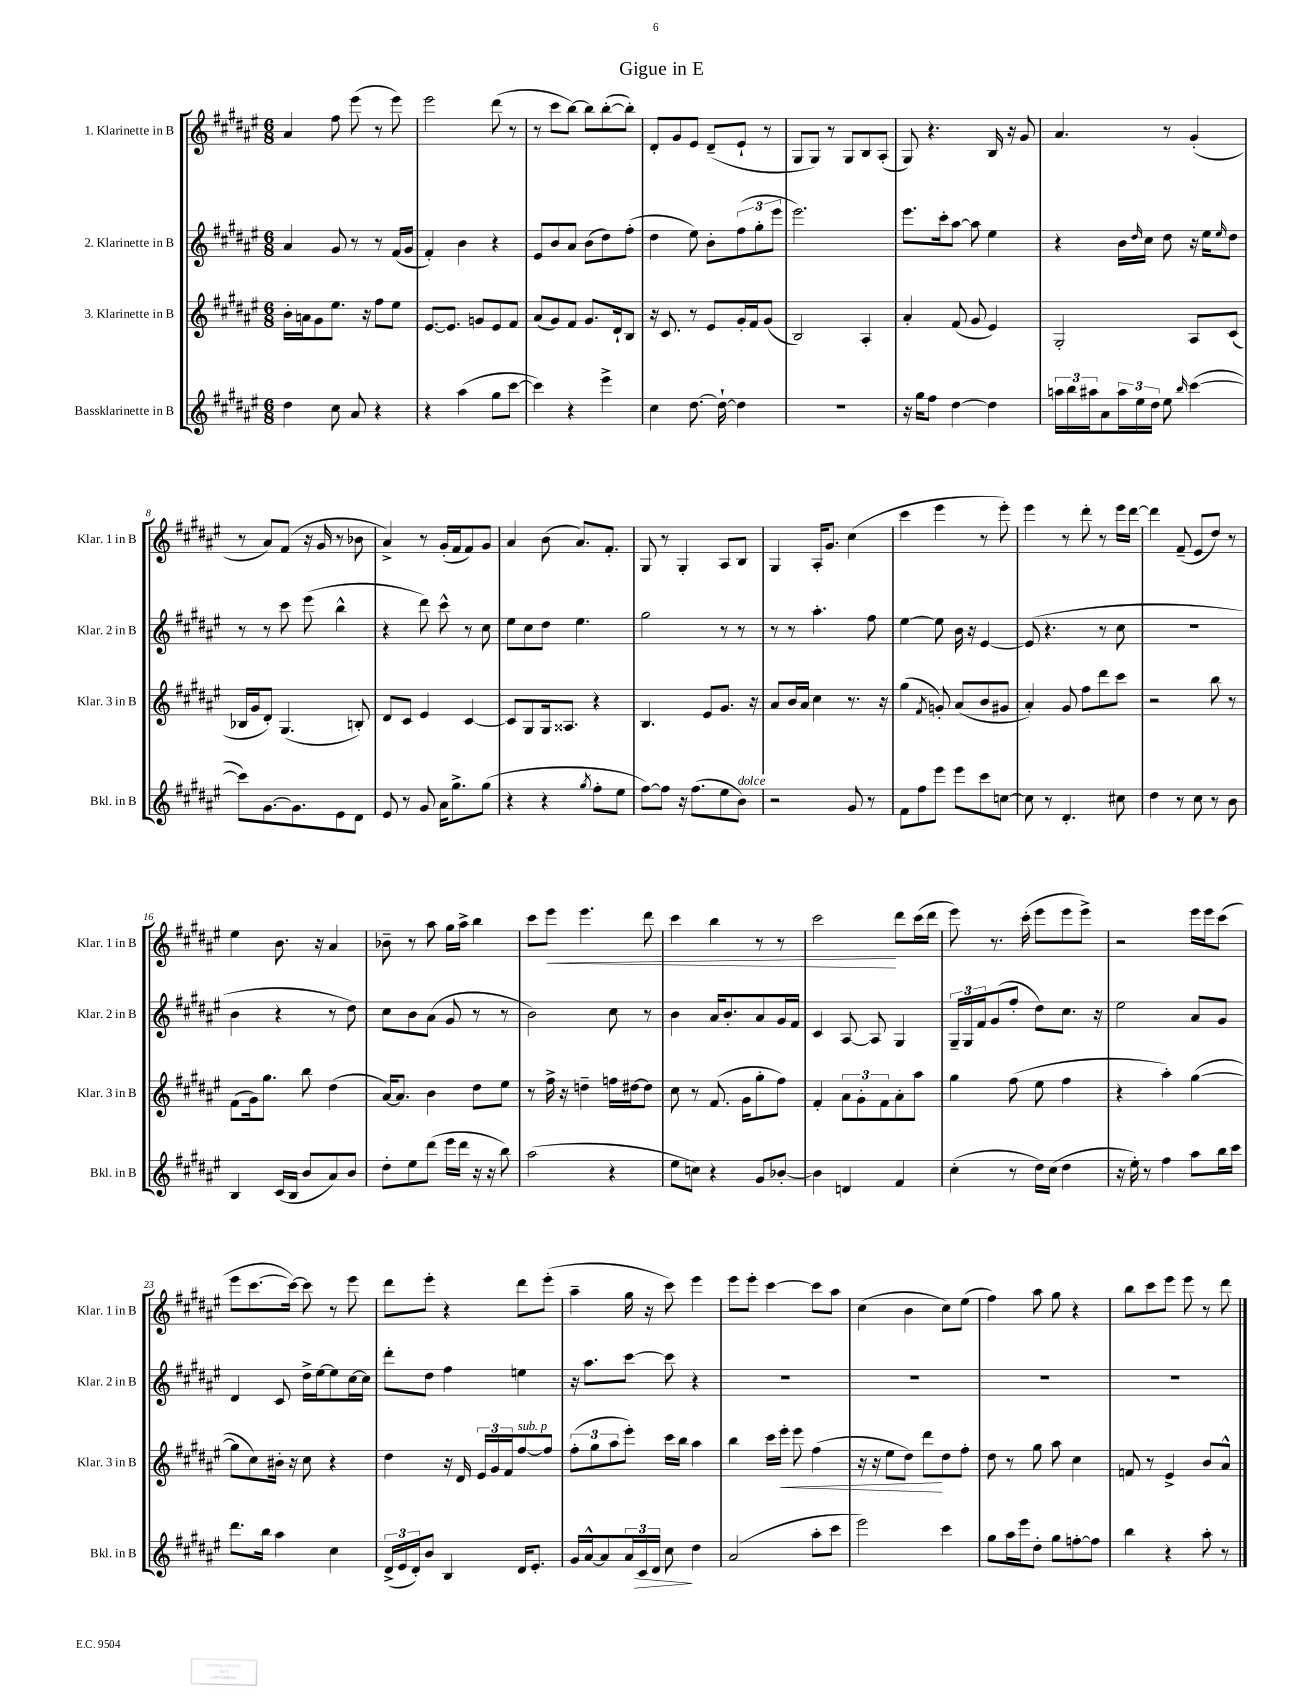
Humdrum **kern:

**kern	**kern	**kern	**kern
*staff4	*staff3	*staff2	*staff1
*clefG2	*clefG2	*clefG2	*clefG2
*k[f#c#g#d#a#e#]	*k[f#c#g#d#a#e#]	*k[f#c#g#d#a#e#]	*k[f#c#g#d#a#e#]
*M6/8	*M6/8	*M6/8	*M6/8
4dd#\	16b'\LL	4a#/	4a#/
.	16a\J	.	.
.	8g#\	.	.
8cc#\	8.ee#\J	8g#/	8ff#\
8a#/	.	8r	(8eee#\
.	16r	.	.
4r	8ff#\L	8r	8r
.	8ee#\J	(16f#/LL	8eee#\)
.	.	16g#/JJ	.
=	=	=	=
4r	[8.e#/L	4f#'/)	2eee#\
.	8.e#/]J	.	.
(4aa#\	.	4b\	.
.	8g/L	.	.
8gg#\L	8e#/	4r	(8ddd#\
[8ccc#\J	8f#/J	.	8r
=	=	=	=
4ccc#\])	(8a#/L	8e#/L	8r
.	8g#/)	8b/	8ccc#\L
4r	8f#/J	8a#/J	[8bb\J)
.	8.g#/L	(8b\L	8bb\]L
4eee#^\	.	8dd#\)	([8bb'\
.	16d#`/k	.	.
.	8B/J	(8ff#'\J	8bb'\]J)
=	=	=	=
4cc#\	16r	4dd#\	8d#'/L
.	8.c#/	.	.
.	.	.	8g#/
[8.dd#\	8r	8ee#\)	8e#/J
.	8e#/L	8b'\L	(8d#~/L
16dd#`\_	.	.	.
4dd#\]	16g#'/L	(12ff#\	8e#`/J
.	16f#/J	.	.
.	.	12gg#'\	.
.	(8g#/J	.	8r
.	.	12eee#\J	.
=	=	=	=
2.r	2B/)	2.eee#\)	8G#/L
.	.	.	8G#/J)
.	.	.	8r
.	.	.	8G#/L
.	4A#'/	.	8B/
.	.	.	(8A#'/J
=	=	=	=
16r	4a#'/	8.eee#\L	8G#/)
16gg#\LK	.	.	.
8ff#\J	.	.	4.r
.	.	16ccc#'\k	.
[4dd#\	(8f#/	[8aa#\J	.
.	8g#/	8aa#\]	.
4dd#\]	4e#/)	4ee#\	16B/
.	.	.	16r
.	.	.	8g#/
=	=	=	=
24aa\LL	2G#'/	4r	4.a#/
24bb\	.	.	.
24aa#\J	.	.	.
8a#\	.	.	.
24aa#\L	.	16b\LL	.
24ee#\	.	.	.
.	.	16qqdd#/	.
.	.	16cc#\JJ	.
24dd#\JJ	.	.	.
8ee#\	.	8dd#\	8r
16qqbb/	.	.	.
([4ccc#\	8A#/L	16r	(4g#'/
.	.	16ee#\LK	.
.	.	16qqee#/	.
.	(8c#/J	8dd#\J	.
=	=	=	=
8ccc#\]L)	16B-/LL	8r	8r
.	16g#/J	.	.
[8.g#\	8d#'/J)	8r	8a#/L)
.	(4.G#/	8ccc#\	(8f#/J
8.g#\]	.	.	.
.	.	(8eee#\	16r
.	.	.	16g#/
8e#\	.	4bb^^\	8r
8d#\J	8B'/)	.	8b-\
=	=	=	=
8e#/	8d#/L	4r	4a#^/)
8r	8c#/J	.	.
8g#/	4e#/	8ddd#\)	8r
16a#\LK	.	8ccc#^^\	(16g#'/LL
8.gg#^\	.	.	16f#/J
.	[4c#/	8r	8f#/)
(8gg#\J	.	8cc#\	8g#/J
=	=	=	=
4r	8c#/]L	8ee#\L	4a#/
.	8G#/	8cc#\	.
4r	16G#/k	8dd#\J	(8b\
.	8.A##/J	.	.
.	.	4.ee#\	8.a#/L)
8qgg#/	.	.	.
8ff#'\L	4r	.	.
.	.	.	8.f#'/J
8ee#\J	.	.	.
=	=	=	=
[8ff#\L)	4.B/	2gg#\	8G#/
8ff#\]J	.	.	8r
16r	.	.	4G#'/
(8.ff#\L	.	.	.
.	8e#/L	.	.
8ee#\	8.g#/J	8r	8A#/L
8b\J)	.	8r	8B/J
.	16r	.	.
=	=	=	=
2r	8a#/L	8r	4G#/
.	16b/L	8r	.
.	16a#/JJ	.	.
.	4cc#\	4.aa#'\	16A#'/LK
.	.	.	8.g#/J
8g#/	8.r	.	(4cc#\
8r	.	8ff#\	.
.	16r	.	.
=	=	=	=
8f#\L	(4gg#\	[4ee#\	4ccc#\
8ff#\	.	.	.
.	8qf#/	.	.
8eee#\J	8g'/)	8ee#\]	4eee#\
8eee#\L	(8a#/L	16b\	.
.	.	16r	.
8ccc#\	8b/	[4e#/	8r
[8cc\J	8g#/J	.	8eee#'\)
=	=	=	=
8cc\]	4a#'/)	(8e#/]	4eee#\
8r	.	4.r	.
4.d#'/	8g#/	.	8r
.	8ff#\L	.	8ddd#'\
.	8ddd#\	8r	8r
8cc#\	8ccc#\J	8cc#\	16eee#\LL
.	.	.	[16ddd#\JJ
=	=	=	=
4dd#\	2r	2.r	4ddd#\]
8r	.	.	(8f#~/
8cc#\	.	.	8e#/L
8r	8bb\	.	8dd#/J)
8b\	8r	.	8r
=	=	=	=
4B/	(8f#\L	4b\	4ee#\
.	16g#\k)	.	.
.	8.gg#\J	.	.
(16c#/LL	.	4r	8.b\
16B/JJ	.	.	.
8b/L	8bb\	.	.
.	.	.	16r
8a#/)	(4dd#\	8r	4a#/
8b/J	.	8dd#\)	.
=	=	=	=
8dd#'\L	[16a#/LK)	8cc#\L	8b-~\
.	8.a#/]J	.	.
8ee#\	.	8b\	8r
(8ddd#\J	4b\	(8a#\J	8aa#\
16eee#\LL	.	8g#/	16gg#\LL
16ddd#\JJ	.	.	16aa#^\JJ
16r	8dd#\L	8r	4bb\
16r	.	.	.
8bb\)	8ee#\J	8r	.
=	=	=	=
(2aa#\	8r	2b\)	8ccc#\L
.	16ff#^\	.	8eee#\J
.	16r	.	.
.	4dd~\	.	4.eee#\
4r	16ff\LL	8cc#\	.
.	[16dd#\J	.	.
.	8dd#\]J	8r	8ddd#\
=	=	=	=
8ee#\L	8cc#\	4b\	4ccc#\
8cc\J)	8r	.	.
4r	(8.f#/	16a#/LK	4bb\
.	.	8.b'/	.
.	16g#\LK	.	.
8g#/L	8gg#'\	8a#/	8r
[8b-'/J	8ff#\J)	16g#/L	8r
.	.	16f#/JJ	.
=	=	=	=
4b-\]	4f#'/	4c#/	2ccc#\
4d/	12a#\L	[8A#/	.
.	12g#'\	.	.
.	.	8A#/]	.
.	12f#\	.	.
4f#/	8a#'\	4G#/	8ddd#\L
.	8aa#\J	.	(16ccc#\L
.	.	.	16ddd#\JJ
=	=	=	=
(4cc#'\	4gg#\	24G#~/LL	8eee#\)
.	.	24G#/	.
.	.	24f#/J	.
.	.	(8g#/	8.r
8r	(8ff#\	8ff#'/J	.
.	.	.	(16ccc#'\
16dd#\LL)	8ee#\	8dd#\L)	8eee#\L
(16cc#\JJ	.	.	.
4dd#\	4ff#\	8.cc#\J	8eee#\
.	.	.	8eee#^\J)
.	.	16r	.
=	=	=	=
16r	4r	2ee#\	2r
16ee#'\)	.	.	.
8r	.	.	.
4ff#\	4aa#'\)	.	.
8aa#\L	([4gg#\	8a#/L	16eee#\LL
.	.	.	16eee#\J
16bb\L	.	8g#/J	(8ccc#\J
16ccc#\JJ	.	.	.
=	=	=	=
8.ddd#\L	8gg#\]L	4d#/	8eee#\L
.	8cc#\)	.	[8.ccc#\
16bb\Jk	.	.	.
4aa#\	16b#'\Jk	8c#/	.
.	16r	.	16ccc#\_Jk)
.	8cc#\	16dd#^\LL	8ccc#\]
.	.	[16ee#\J	.
4cc#\	4r	8ee#\]	8r
.	.	[16cc#\L	8eee#\
.	.	16cc#\]JJ	.
=	=	=	=
(24d#^/LL	4dd#\	8ddd#'\L	8ddd#\L
24e#/	.	.	.
24d#'/J)	.	.	.
8b/J	.	8dd#\J	8eee#'\J
4B/	16r	4ff#\	4r
.	16d#/	.	.
.	24e#/LL	.	.
.	24g#/	.	.
.	24f#/J	.	.
16d#/LK	[8ff#/	4ee\	8ddd#\L
8.e#'/J	.	.	.
.	8ff#/]J	.	(8eee#'\J
=	=	=	=
16g#/LL	(12ff#'\L	16r	4aa#~\
[16a#^^/J	.	8.aa#\L	.
.	12gg#\	.	.
8a#/]	.	.	.
.	12aa#\	.	.
24a#/L	8eee#'\J)	[8ccc#\J	16gg#\
24c#/	.	.	.
.	.	.	16r
24d#/JJ	.	.	.
8cc#\	16ccc#\LL	8ccc#\]	8ccc#\)
.	16bb\JJ	.	.
4dd#\	4aa#\	4r	4eee#\
=	=	=	=
(2a#/	4bb\	2.r	8eee#\L
.	.	.	8eee#'\J
.	16ccc#\LL	.	[4ccc#\
.	16eee#'\JJ	.	.
.	8eee#\	.	.
8aa#'\L	(4ff#\	.	8ccc#\]L
8ccc#\J	.	.	8aa#\J
=	=	=	=
2eee#\)	16r	2.r	(4cc#\
.	16r	.	.
.	8ee#\L	.	.
.	8dd#\J)	.	4b\
.	8ddd#\L	.	.
4ccc#\	8dd#\	.	8cc#\L)
.	8ff#'\J	.	(8ee#\J
=	=	=	=
8gg#\L	8dd#\	2.r	4ff#\)
16aa#\L	8r	.	.
16eee#\J	.	.	.
8dd#'\J	8gg#\	.	8aa#\
8gg#\L	8aa#\	.	8gg#\
[8ff'\	4cc#\	.	4r
8ff\]J	.	.	.
=	=	=	=
4bb\	8f/	2.r	8bb\L
.	8r	.	8ccc#\
4r	4e#^/	.	8eee#\J
.	.	.	8eee#\
8aa#'\	8b/L	.	8r
8r	8a#^^/J	.	8ddd#\
==	==	==	==
*-	*-	*-	*-
